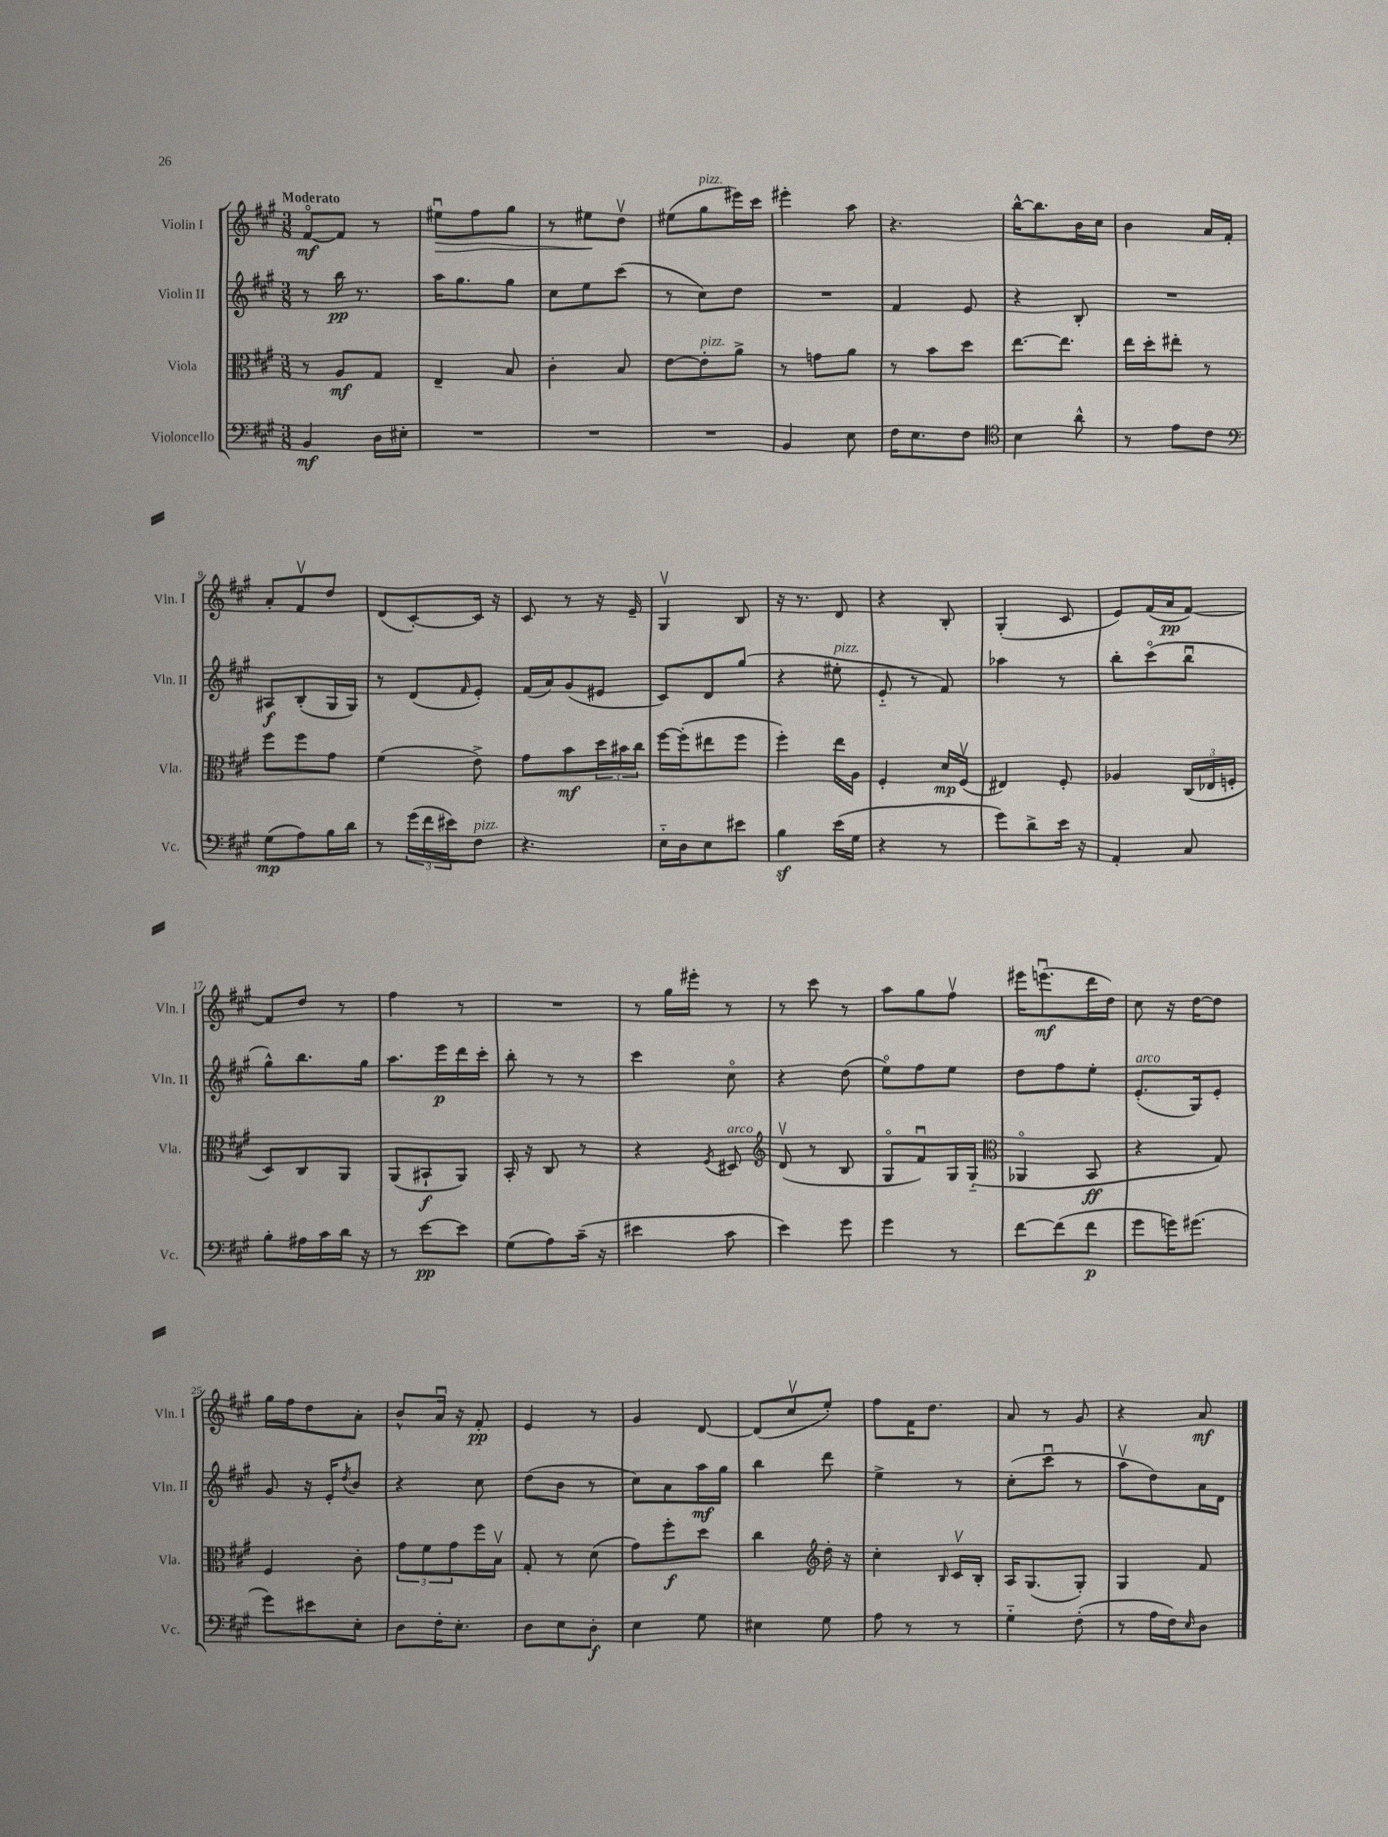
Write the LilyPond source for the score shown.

<<
\new StaffGroup <<
\new Staff = "s0" \with { instrumentName = "Violin I" shortInstrumentName = "Vln. I" } {
    \clef treble \key a \major \numericTimeSignature \time 3/8 \tempo "Moderato"
    fis'8~\flageolet\mf fis'8 r8 |
    eis''8\downbow\> fis''8 gis''8 |
    r8 eis''8\! d''8\upbow |
    eis''8( gis''8^\markup { \italic "pizz." } eis'''16) cis'''16 |
    eis'''4-. a''8 |
    r4. |
    b''16~-^ b''8. b'16 cis''16 |
    b'4 a'16 fis'16-. |
    a'8-. fis'8\upbow d''8 |
    d'8( cis'8~-.) cis'16 r16 |
    cis'8 r8 r16 e'16-- |
    gis4\upbow b8 |
    r16 r8. d'8 |
    r4 b8-. |
    gis4-.( cis'8 |
    e'8) fis'16( a'16\pp fis'8~) |
    fis'8 d''8 r8 |
    fis''4 r8 |
    R4. |
    r8 gis''16 eis'''16-. r8 |
    r8 cis'''8 r8 |
    a''8 gis''8 fis''8\upbow |
    eis'''16 e'''8.\downbow\mf( d'''16 d''16) |
    cis''8 r16 d''16~ d''8 |
    gis''16 fis''16 d''8 a'8-. |
    b'8-^ a'16\downbow r16 fis'8-.\pp |
    e'4 r8 |
    gis'4 d'8~ |
    d'8( cis''8\upbow e''8-.) |
    fis''8 fis'16 d''8. |
    a'8 r8 gis'8 |
    r4 a'8\mf \bar "|." |
}
\new Staff = "s1" \with { instrumentName = "Violin II" shortInstrumentName = "Vln. II" } {
    \clef treble \key a \major \numericTimeSignature \time 3/8
    r8 b''16\pp r8. |
    a''16 gis''8. gis''8 |
    cis''8 e''8 cis'''8( |
    r8 cis''8) d''8 |
    R4. |
    fis'4 e'8 |
    r4 b8-. |
    R4. |
    ais8\f b8-.( gis16 gis16) |
    r8 d'8( \grace { fis'16 } e'8-.) |
    fis'16( a'16) gis'8( eis'8 |
    cis'8) d'8 gis''8( |
    r4 eis''8-.^\markup { \italic "pizz." } |
    e'8-_ r8 fis'8) |
    aes''4 r8 |
    b''8-. cis'''8\flageolet( b''8\downbow |
    gis''8-^) b''8. gis''16 |
    a''8. e'''16\p d'''16 cis'''16-. |
    b''8-. r8 r8 |
    cis'''4 cis''8\flageolet |
    r4 d''8( |
    e''8\flageolet) fis''8 e''8 |
    d''8 fis''8 e''8-. |
    e'8.-.^\markup { \italic "arco" }( gis16) e'8-. |
    gis'8 r16 e'16-. \acciaccatura { d''8 } b'8 |
    r4 cis''8 |
    d''8( b'8 r8 |
    cis''8) a'8 a''16\mf gis''16 |
    b''4 d'''8 |
    e''4-> r8 |
    cis''8-.( cis'''8\downbow r8 |
    a''8\upbow d''8) a'16 d'16 \bar "|." |
}
\new Staff = "s2" \with { instrumentName = "Viola" shortInstrumentName = "Vla." } {
    \clef alto \key a \major \numericTimeSignature \time 3/8
    r8 a8\mf gis8 |
    e4-- b8 |
    cis'4-. b8 |
    e'8~ e'8-.^\markup { \italic "pizz." } a'8-> |
    r8 g'8 a'8 |
    r8 b'8 d''8 |
    e''8.~ e''8. |
    e''16 d''16-. eis''8-. r8 |
    fis''8 fis''8 gis'8 |
    fis'4( e'8->) |
    gis'8 b'8\mf \tuplet 3/2 { d''16 bis'16 cis''16 } |
    fis''16~ fis''16-.( eis''8 fis''8 |
    fis''4-.) e''16 a16 |
    fis4-. d'16\mp fis16\upbow( |
    eis4) fis8-. |
    aes4 \tuplet 3/2 { cis16( ees16 f16-. } |
    d8) cis8 a,8 |
    a,8( bis,8-!\f a,8) |
    b,16-. r16 cis8 r8 |
    r4 \acciaccatura { fis8 } dis8^\markup { \italic "arco" } |
    \clef treble d'8\upbow( r8 b8 |
    gis8\flageolet fis'8\downbow) gis16 gis16-_( |
    \clef alto aes,4\flageolet b,8\ff |
    r4 gis8) |
    fis4 cis'8-. |
    \tuplet 3/2 { gis'8 fis'8 gis'8 } fis''16 b16\upbow |
    gis8-. r8 d'8( |
    gis'8) fis''8-.\f d''8 |
    cis''4 \clef treble d''16-. r16 |
    cis''4-. \grace { b16 } cis'16\upbow b16-. |
    a16 gis8.( gis8-.) |
    gis4 fis'8 \bar "|." |
}
\new Staff = "s3" \with { instrumentName = "Violoncello" shortInstrumentName = "Vc." } {
    \clef bass \key a \major \numericTimeSignature \time 3/8
    b,4\mf d16 eis16-. |
    R4. |
    R4. |
    R4. |
    b,4 e8 |
    fis16 e8. fis8 |
    \clef tenor b4 a'8-^ |
    r8 e'8 cis'8 |
    \clef bass gis8\mp( a8) b16 d'16 |
    r8 \tuplet 3/2 { gis'16( fis'16 eis'16) } fis8^\markup { \italic "pizz." } |
    r4. |
    e16-_ d16 e8 eis'8 |
    b4\sf e'16( gis16 |
    r4 r8 |
    gis'8) d'8-> e'16 r16 |
    a,4-. cis8 |
    b8-. ais16 cis'16 d'16 r16 |
    r8 e'8~\pp e'8 |
    gis8( a8) cis'16--( r16 |
    eis'4 cis'8 |
    e'4) gis'8 |
    gis'4 r8 |
    fis'8~ fis'8( fis'8\p |
    gis'8 g'16) gis'8.( |
    gis'8) eis'8 e8-. |
    d8 fis16-. e8.-. |
    d8 e8 d8-.\f |
    e4 gis8 |
    eis4 gis8 |
    a8 r8 r8 |
    gis4-_ fis8-.( |
    r8 a16 fis16) \grace { e16 } d8 \bar "|." |
}
>>
>>
